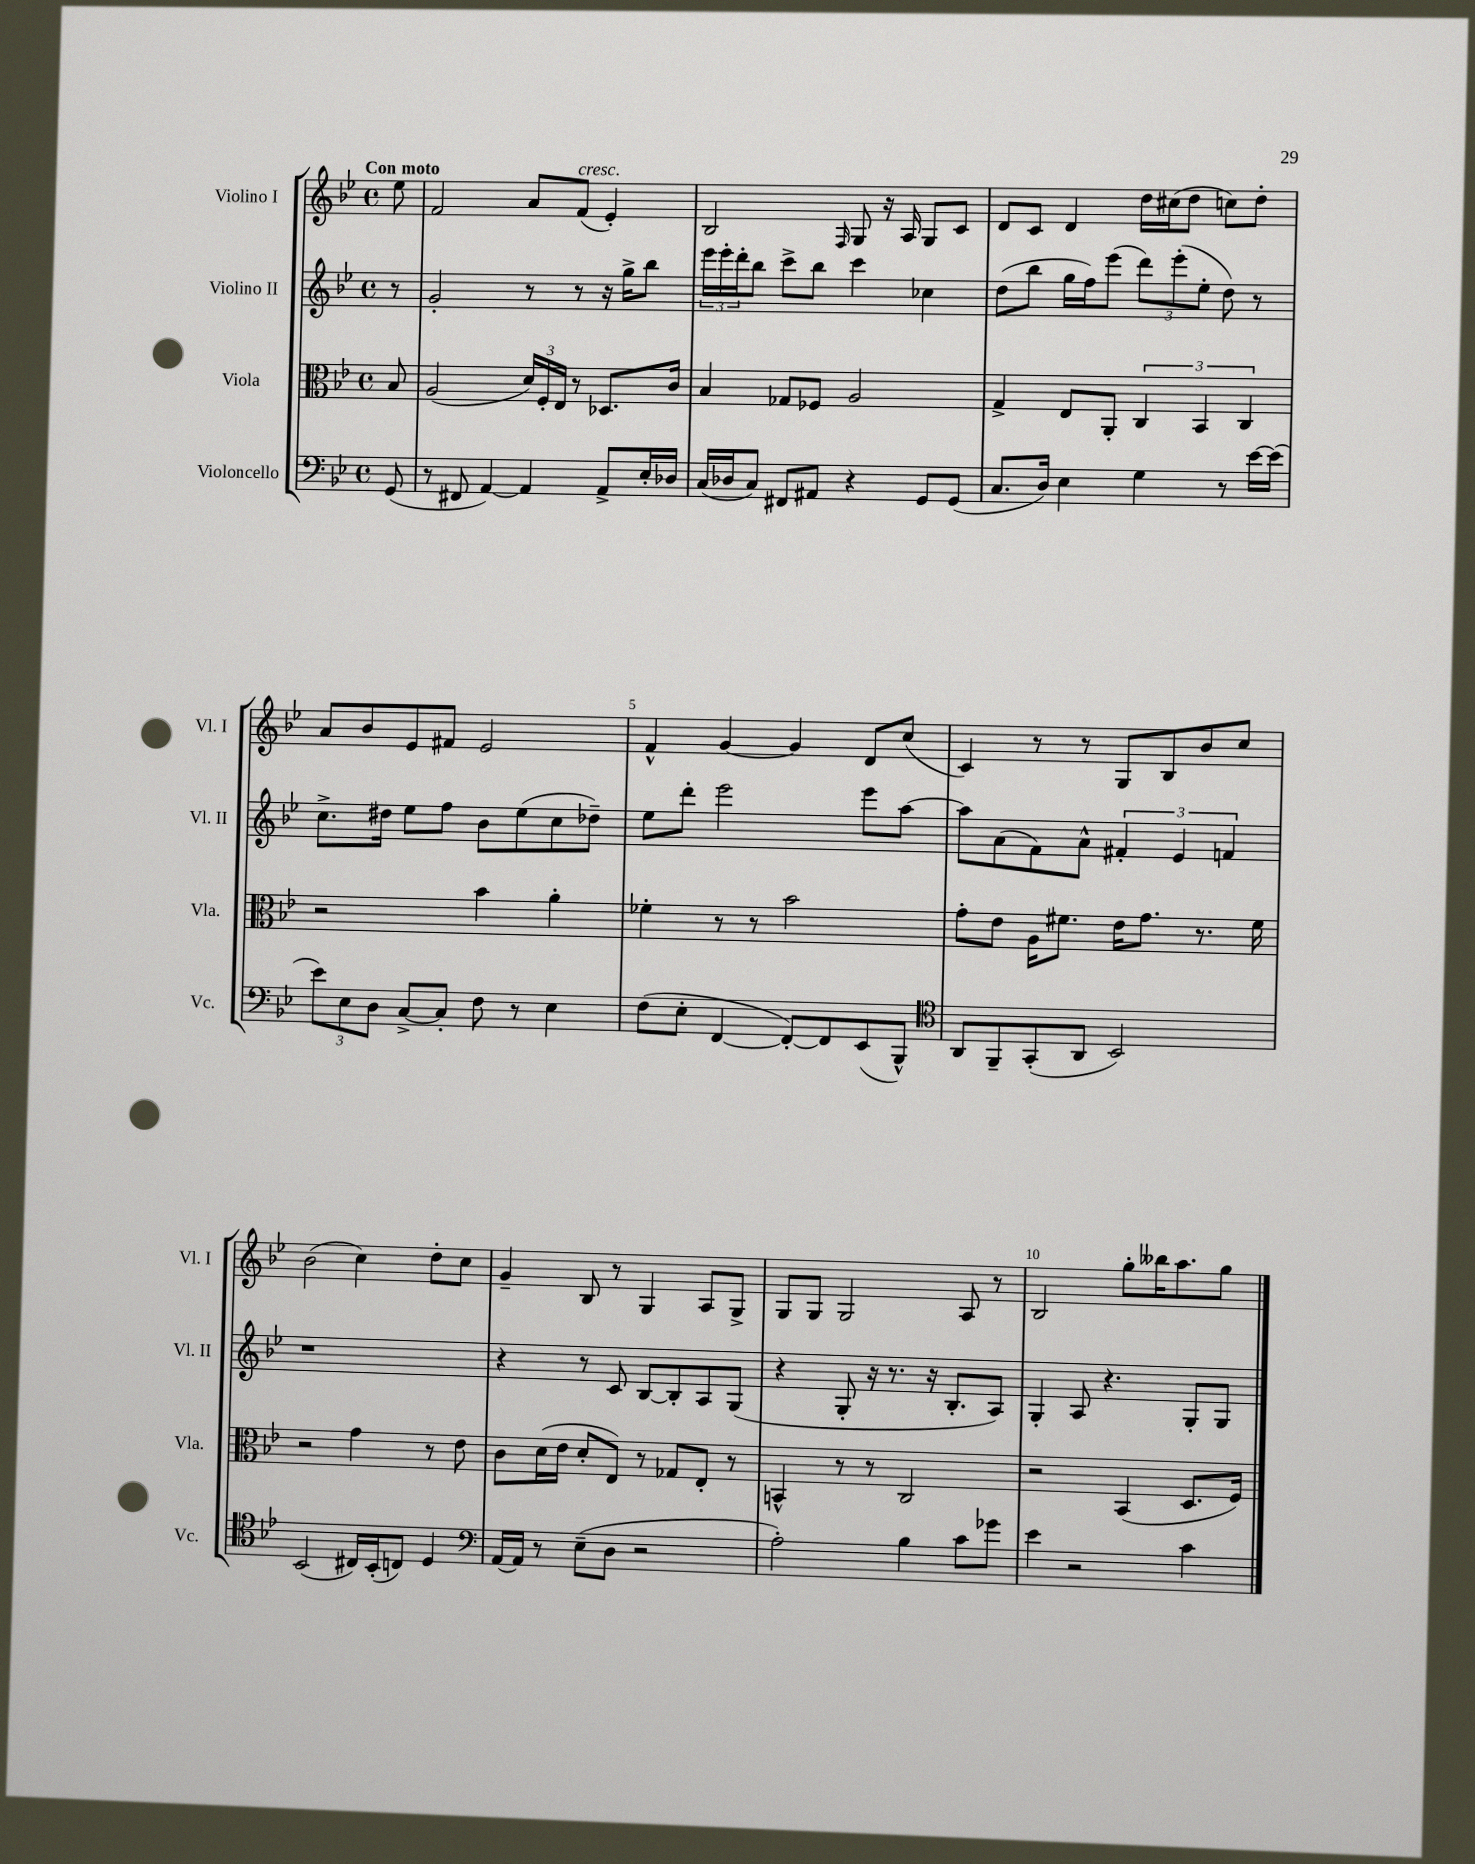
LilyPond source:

<<
\new StaffGroup <<
\new Staff = "s0" \with { instrumentName = "Violino I" shortInstrumentName = "Vl. I" } {
    \clef treble \key bes \major \defaultTimeSignature \time 4/4 \partial 8 \tempo "Con moto"
    ees''8 |
    f'2 a'8 f'8^\markup { \italic "cresc." }( ees'4-.) |
    bes2 \grace { f16 } g8 r16 a16 g8 c'8 |
    d'8 c'8 d'4 d''16 cis''16( d''8 c''8) d''8-. |
    a'8 bes'8 ees'8 fis'8 ees'2 |
    f'4-^ g'4~ g'4 d'8 c''8( |
    c'4) r8 r8 g8 bes8 bes'8 c''8 |
    bes'2( c''4) d''8-. c''8 |
    g'4-- bes8 r8 g4 a8 g8-> |
    g8 g8 g2 a8 r8 |
    bes2 g''8-. beses''16 a''8. g''8 \bar "|." |
}
\new Staff = "s1" \with { instrumentName = "Violino II" shortInstrumentName = "Vl. II" } {
    \clef treble \key bes \major \defaultTimeSignature \time 4/4 \partial 8
    r8 |
    g'2-. r8 r8 r16 g''16-> bes''8 |
    \tuplet 3/2 { ees'''16 ees'''16-. d'''16-. } bes''8 c'''8-> bes''8 c'''4 ces''4 |
    d''8( bes''8 g''16 f''16) ees'''8( \tuplet 3/2 { d'''8) ees'''8-.( ees''8-. } d''8) r8 |
    c''8.-> dis''16 ees''8 f''8 bes'8 ees''8( c''8 des''8--) |
    ees''8 d'''8-. ees'''2 ees'''8 a''8~ |
    a''8 a'8( f'8) a'8-^ \tuplet 3/2 { fis'4-. ees'4 f'4 } |
    r1 |
    r4 r8 c'8 bes8~ bes8-. a8 g8( |
    r4 g8-. r16 r8. r16 bes8.-. a8) |
    g4-. a8 r4. g8-. g8 \bar "|." |
}
\new Staff = "s2" \with { instrumentName = "Viola" shortInstrumentName = "Vla." } {
    \clef alto \key bes \major \defaultTimeSignature \time 4/4 \partial 8
    bes8 |
    a2( \tuplet 3/2 { d'16) f16-. ees16 } r8 des8. c'16 |
    bes4 ges8 fes8 a2 |
    g4-> ees8 a,8-. \tuplet 3/2 { c4 bes,4 c4 } |
    r2 bes'4 a'4-. |
    fes'4-. r8 r8 bes'2 |
    g'8-. ees'8 a16 fis'8. ees'16 g'8. r8. fis'16 |
    r2 g'4 r8 ees'8 |
    c'8 d'16( ees'16 d'8-. ees8) r8 ges8 ees8-. r8 |
    b,4-^ r8 r8 c2 |
    r2 bes,4( d8. f16) \bar "|." |
}
\new Staff = "s3" \with { instrumentName = "Violoncello" shortInstrumentName = "Vc." } {
    \clef bass \key bes \major \defaultTimeSignature \time 4/4 \partial 8
    g,8( |
    r8 fis,8 a,4~) a,4 a,8-> ees16-. des16 |
    c16( des16 c8) fis,8 ais,8 r4 g,8 g,8( |
    c8. d16) ees4 g4 r8 ees'16~ ees'16( |
    \tuplet 3/2 { ees'8) ees8 d8 } c8~-> c8-. f8 r8 ees4 |
    f8( ees8-. f,4~ f,8~-.) f,8 ees,8( bes,,8-^) |
    \clef tenor a,8 f,8-- g,8-.( a,8 bes,2) |
    bes,2( cis16) bes,16-.( c8) d4 |
    \clef bass a,16~ a,16 r8 ees8--( d8 r2 |
    a2-.) bes4 c'8 ges'8 |
    ees'4 r2 c'4 \bar "|." |
}
>>
>>
\layout { \context { \Score \override BarNumber.break-visibility = ##(#f #t #t) barNumberVisibility = #(every-nth-bar-number-visible 5) } }
